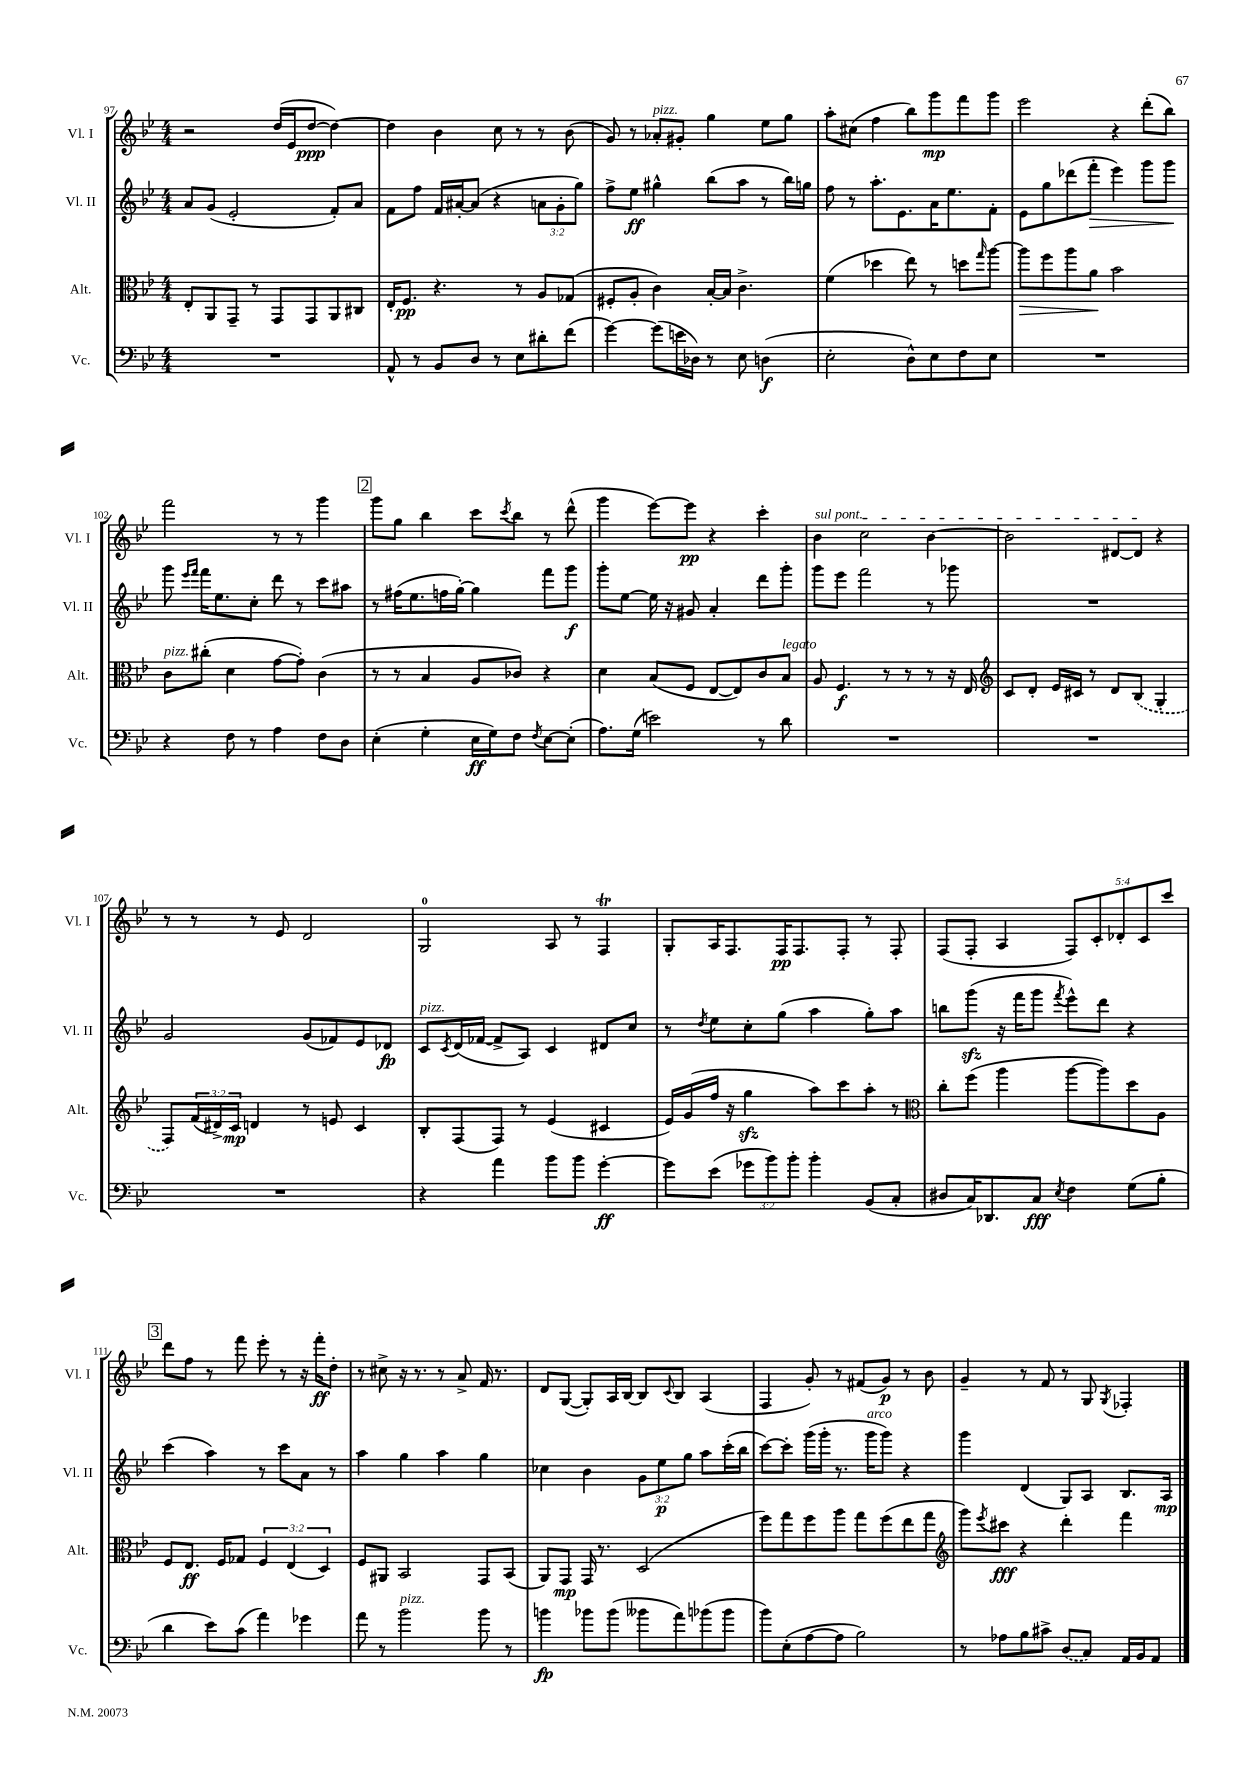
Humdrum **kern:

**kern	**dynam	**kern	**dynam	**kern	**dynam	**kern	**dynam
*part4	*part4	*part3	*part3	*part2	*part2	*part1	*part1
*staff4	*staff4	*staff3	*staff3	*staff2	*staff2	*staff1	*staff1
*I"Vc.	*	*I"Alt.	*	*I"Vl. II	*	*I"Vl. I	*
*I'Vc.	*	*I'Alt.	*	*I'Vl. II	*	*I'Vl. I	*
*clefF4	*	*clefC3	*	*clefG2	*	*clefG2	*
*k[b-e-]	*	*k[b-e-]	*	*k[b-e-]	*	*k[b-e-]	*
*M4/4	*	*M4/4	*	*M4/4	*	*M4/4	*
=97	=97	=97	=97	=97	=97	=97	=97
1r	.	8E-'/L	.	8a/L	.	2r	.
.	.	8AA/	.	(8g/J	.	.	.
.	.	8GG~/J	.	2e-'/	.	.	.
.	.	8r	.	.	.	.	.
.	.	8GG/L	.	.	.	(16dd/LL	.
.	.	.	.	.	.	16e-/J	.
.	.	8GG/	.	.	.	[8dd/J	ppp
.	.	8AA/	.	8f'/L)	.	4dd\_)	.
.	.	8C#X/J	.	8a/J	.	.	.
=98	=98	=98	=98	=98	=98	=98	=98
8AA^^/	.	16E-'/KL	.	8f\L	.	4dd\]	.
.	.	8.F/J	pp	.	.	.	.
8r	.	.	.	8ff\J	.	.	.
8BB-/L	.	4.r	.	16f/LL	.	4b-\	.
.	.	.	.	[16a#X'/J	.	.	.
8D/J	.	.	.	(8a#/J]	.	.	.
8r	.	.	.	4r	.	8cc\	.
8E-\L	.	8r	.	.	.	8r	.
8d#X'\	.	8A/L	.	12an\L	.	8r	.
.	.	.	.	12g'\	.	.	.
(8f\J	.	(8G-X/J	.	.	.	(8b-\	.
.	.	.	.	12gg\J)	.	.	.
=99	=99	=99	=99	=99	=99	=99	=99
[4g\)	.	8F#X'/L	.	8ff^\L	.	8g/)	.
.	.	8A'/J	.	8ee-\J	ff	8r	.
!	!	!	!	!	!	!LO:TX:a:i:t=pizz.	!
(8g\L]	.	4c\)	.	4gg#X^^\	.	8a-X'/L	.
16en\L	.	.	.	.	.	8g#X'/J	.
16D-X\JJ)	.	.	.	.	.	.	.
8r	.	[16B-'/LL	.	(8bb-\L	.	4gg\	.
.	.	16B-/JJ]	.	.	.	.	.
8E-\	.	4.c^\	.	8aa\J	.	.	.
(4Dn\	f	.	.	8r	.	8ee-\L	.
.	.	.	.	16bb-\LL)	.	8gg\J	.
.	.	.	.	16ggn\JJ	.	.	.
=100	=100	=100	=100	=100	=100	=100	=100
2E-'\	.	(4f\	.	8ff\	.	8aa'\L	.
.	.	.	.	8r	.	(8cc#X\J	.
.	.	4dd-X\	.	8.aa'\L	.	4ff\	.
.	.	.	.	8.e-\	.	.	.
8D^^\L)	.	8ee-\)	.	.	.	8bb-\L)	.
8E-\	.	8r	.	16a\K	.	8ggg\	mp
.	.	.	.	8.ee-\	.	.	.
8F\	.	8ddn\L	.	.	.	8fff\	.
.	.	16qqgg/	.	.	.	.	.
8E-\J	.	[8aa\J	.	8f'\J	.	8ggg\J	.
=101	=101	=101	=101	=101	=101	=101	=101
!	!	!	!LO:HP:b	!	!	!	!
1r	.	8aa\L]	>	8e-\L	.	2eee-\	.
.	.	8ff\	.	8gg\	.	.	.
.	.	8aa\	.	(8ddd-X\	.	.	.
!	!	!	!	!	!LO:HP:b	!	!
.	.	8a\J	.	8fff'\J	>	.	.
.	.	2b-\	]	4eee-\)	.	4r	.
.	.	.	.	8ggg\L	.	(8ddd'\L	.
.	.	.	.	8ggg\J	.	8bb-\J)	.
.	.	.	.	.	]	.	.
!!LO:LB:g=z
=102	=102	=102	=102	=102	=102	=102	=102
!	!	!LO:TX:a:i:t=pizz.	!	!	!	!	!
4r	.	8c\L	.	8ggg\	.	2fff\	.
.	.	.	.	16qqeee-/LL	.	.	.
.	.	.	.	16qqfff/JJ	.	.	.
.	.	(8cc#X'\J	.	16fff\KL	.	.	.
.	.	.	.	8.ee-\	.	.	.
8F\	.	4d\	.	.	.	.	.
8r	.	.	.	8cc'\J	.	.	.
4A\	.	[8g\L	.	8ddd\	.	8r	.
.	.	8g'\J])	.	8r	.	8r	.
8F\L	.	(4c\	.	8ccc\L	.	4ggg\	.
8D\J	.	.	.	8aa#X\J	.	.	.
!!LO:REH:place=s1:t=2
=103	=103	=103	=103	=103	=103	=103	=103
(4E-'\	.	8r	.	8r	.	8ggg\L	.
.	.	8r	.	(16ff#X\KL	.	8gg\J	.
.	.	.	.	8.ee-\	.	.	.
4G'\	.	4B-/	.	.	.	4bb-\	.
.	.	.	.	16ffn\L	.	.	.
.	.	.	.	[16gg'\JJ)	.	.	.
16E-\LL	ff	8A/L	.	4gg\]	.	8ccc\L	.
16G\J)	.	.	.	.	.	.	.
.	.	.	.	.	.	8qccc/	.
8F\J	.	8c-X/J)	.	.	.	8bb-\J	.
8qF/	.	.	.	.	.	.	.
[8E-\L	.	4r	.	8fff\L	.	8r	.
(8E-'\J]	.	.	.	8ggg\J	f	(8ddd^^\	.
=104	=104	=104	=104	=104	=104	=104	=104
8.A\L)	.	4d\	.	8ggg'\L	.	4ggg\	.
.	.	.	.	[8ee-\J	.	.	.
(16G\Jk	.	.	.	.	.	.	.
2en\)	.	(8B-/L	.	16ee-\]	.	[8eee-\L)	.
.	.	.	.	16r	.	.	.
.	.	8F/J	.	8g#X/	.	8eee-\J]	pp
.	.	[8E-/L	.	4a'/	.	4r	.
.	.	8E-/])	.	.	.	.	.
8r	.	8c/	.	8ddd\L	.	4ccc'\	.
!	!	!LO:TX:a:i:t=legato	!	!	!	!	!
8d\	.	8B-/J	.	8ggg'\J	.	.	.
=105	=105	=105	=105	=105	=105	=105	=105
!	!	!	!	!	!	!LO:TX:a:i:t=sul pont.	!
1r	.	8A/	.	8ggg\L	.	4b-\	.
.	.	4.F/	f	8eee-\J	.	.	.
.	.	.	.	2fff\	.	2cc\	.
.	.	8r	.	.	.	.	.
.	.	8r	.	.	.	.	.
.	.	8r	.	8r	.	[4b-\	.
.	.	16r	.	8ggg-X\	.	.	.
.	.	16E-/	.	.	.	.	.
=106	=106	=106	=106	=106	=106	=106	=106
*	*	*clefG2	*	*	*	*	*
1r	.	8c/L	.	1r	.	2b-\]	.
.	.	8d'/J	.	.	.	.	.
.	.	16e-/LL	.	.	.	.	.
.	.	16c#X/JJ	.	.	.	.	.
.	.	8r	.	.	.	.	.
.	.	8d/L	.	.	.	[8d#X/L	.
.	.	(8B-/J	.	.	.	8d#/J]	.
.	.	4G'/	.	.	.	4r	.
!!LO:LB:g=z
=107	=107	=107	=107	=107	=107	=107	=107
1r	.	8F/L)	.	2g/	.	8r	.
.	.	(24f/L	.	.	.	8r	.
.	.	24d#X^/)	.	.	.	.	.
.	.	24c/JJ	mp	.	.	.	.
.	.	4dn/	.	.	.	8r	.
.	.	.	.	.	.	8e-/	.
.	.	8r	.	(8g/L	.	2d/	.
.	.	8en/	.	8f-X/)	.	.	.
.	.	4c/	.	8e-/	.	.	.
.	.	.	.	8d-X/J	fp	.	.
=108	=108	=108	=108	=108	=108	=108	=108
!	!	!	!	!LO:TX:a:i:t=pizz.	!	!	!
4r	.	8B-'/L	.	8c/L	.	2G/	.
.	.	.	.	8qc/	.	.	.
.	.	(8F/	.	(16d/L	.	.	.
.	.	.	.	[16f-X/JJ	.	.	.
4a\	.	8F/J)	.	8f-^/L]	.	.	.
.	.	8r	.	8A/J)	.	.	.
8b-\L	.	(4e-/	.	4c/	.	8A/	.
8b-\J	.	.	.	.	.	8r	.
[4g'\	ff	4c#X/	.	8d#X/L	.	4FT/	.
.	.	.	.	8cc/J	.	.	.
=109	=109	=109	=109	=109	=109	=109	=109
8g\L]	.	16e-/LL)	.	8r	.	8G'/L	.
.	.	(16g/	.	.	.	.	.
.	.	.	.	8qdd/	.	.	.
(8e-\J	.	16ff/JJ	.	8ee-\L	.	16A/K	.
.	.	16r	.	.	.	8.F/	.
12g-X\L	.	4ggzz\	.	8cc'\	.	.	.
12b-\)	.	.	.	.	.	.	.
.	.	.	.	(8gg\J	.	16F/K	pp
12b-'\J	.	.	.	.	.	.	.
.	.	.	.	.	.	8.F/	.
4b-'\	.	8aa\L)	.	4aa\	.	.	.
.	.	8ccc\	.	.	.	8F'/J	.
(8BB-/L	.	8aa'\J	.	8gg'\L)	.	8r	.
8C'/J	.	8r	.	8aa\J	.	8F'/	.
=110	=110	=110	=110	=110	=110	=110	=110
*	*	*clefC3	*	*	*	*	*
8D#X/L	.	8cc'\L	.	8bbn\L	.	(8F/L	.
16C/K)	.	(8ff\J	.	(8gggzz\J	.	8F'/J	.
8.DD-X/	.	.	.	.	.	.	.
.	.	4aa\	.	16r	.	4A/	.
.	.	.	.	16fff\KL	.	.	.
8C/J	fff	.	.	8ggg\J	.	.	.
8qE-/	.	.	.	8qfff/	.	.	.
4F\	.	[8aa\L	.	8eee-^^\L)	.	10F/L)	.
.	.	.	.	.	.	10c'/	.
.	.	8aa\])	.	8ddd\J	.	.	.
.	.	.	.	.	.	10d-X'/	.
(8G\L	.	8dd\	.	4r	.	.	.
.	.	.	.	.	.	10c/	.
8B-'\J	.	8A\J	.	.	.	.	.
.	.	.	.	.	.	10ccc/J	.
!!LO:LB:g=z
!!LO:REH:place=s1:t=3
=111	=111	=111	=111	=111	=111	=111	=111
4d\	.	8F/L	.	(4ccc\	.	8ddd\L	.
.	.	8.E-/J	ff	.	.	8ff\J	.
8e-\L)	.	.	.	4aa\)	.	8r	.
.	.	16F/KL	.	.	.	.	.
(8c\J	.	8G-X/J	.	.	.	8fff\	.
4a\)	.	6F/	.	8r	.	8eee-'\	.
.	.	.	.	8ccc\L	.	8r	.
.	.	(6E-/	.	.	.	.	.
4g-X\	.	.	.	8a\J	.	16r	.
.	.	.	.	.	.	16fff'\KL	ff
.	.	6D/)	.	.	.	.	.
.	.	.	.	8r	.	8dd'\J	.
=112	=112	=112	=112	=112	=112	=112	=112
8a\	.	8F/L	.	4aa\	.	8r	.
8r	.	8AA#X/J	.	.	.	8cc#X^\	.
!LO:TX:a:i:t=pizz.	!	!	!	!	!	!	!
2b-\	.	2BB-/	.	4gg\	.	16r	.
.	.	.	.	.	.	8.r	.
.	.	.	.	4aa\	.	8r	.
.	.	.	.	.	.	8a^/	.
8b-\	.	8GG/L	.	4gg\	.	16f/	.
.	.	.	.	.	.	8.r	.
8r	.	(8BB-/J	.	.	.	.	.
=113	=113	=113	=113	=113	=113	=113	=113
4bn\	fp	8AA/L)	.	4cc-X\	.	8d/L	.
.	.	8GG/J	mp	.	.	([8G/J	.
8b-X\L	.	16GG/	.	4b-\	.	8G'/L])	.
.	.	8.r	.	.	.	.	.
(8b-\J	.	.	.	.	.	16A/L	.
.	.	.	.	.	.	[16B-/JJ	.
8b--X\L	.	(2D/	.	12g\L	.	8B-/L]	.
.	.	.	.	12ee-\	p	.	.
.	.	.	.	.	.	8qqc/	.
8a\)	.	.	.	.	.	8B-/J	.
.	.	.	.	12gg\J	.	.	.
(8b-X\	.	.	.	8aa\L	.	(4A/	.
8b-\J	.	.	.	(16ccc'\L	.	.	.
.	.	.	.	16bb-\JJ	.	.	.
=114	=114	=114	=114	=114	=114	=114	=114
8b-\L)	.	8ff\L)	.	[8ccc\L)	.	4F/	.
(8E-'\	.	8gg\	.	8ccc'\J]	.	.	.
[8A\	.	8ff\	.	(16ggg\LL	.	8g'/)	.
.	.	.	.	16ggg'\JJ	.	.	.
8A\J]	.	8aa\J	.	8.r	.	8r	.
2B-\)	.	8gg\L	.	.	.	(8f#X/L	.
!	!	!	!	!LO:TX:a:i:t=arco	!	!	!
.	.	.	.	16ggg\KL	.	.	.
.	.	(8ff\	.	8ggg\J)	.	8g/J)	p
.	.	8ee-\	.	4r	.	8r	.
.	.	8gg\J	.	.	.	8b-\	.
=115	=115	=115	=115	=115	=115	=115	=115
*	*	*clefG2	*	*	*	*	*
8r	.	8ggg\L)	.	4ggg\	.	4g~/	.
.	.	8qeee-/	.	.	.	.	.
8A-X\L	.	8ccc#X\J	fff	.	.	.	.
8B-\	.	4r	.	(4d/	.	8r	.
8c#X^\J	.	.	.	.	.	8f/	.
(8D/L	.	4ddd'\	.	8G/L)	.	8r	.
8C/J)	.	.	.	8A/J	.	8G/	.
.	.	.	.	.	.	8qG/	.
16AA/LL	.	4fff\	.	8.B-/L	.	4F-X'/	.
16BB-/J	.	.	.	.	.	.	.
8AA/J	.	.	.	.	.	.	.
.	.	.	.	16A/Jk	mp	.	.
==	==	==	==	==	==	==	==
*-	*-	*-	*-	*-	*-	*-	*-
